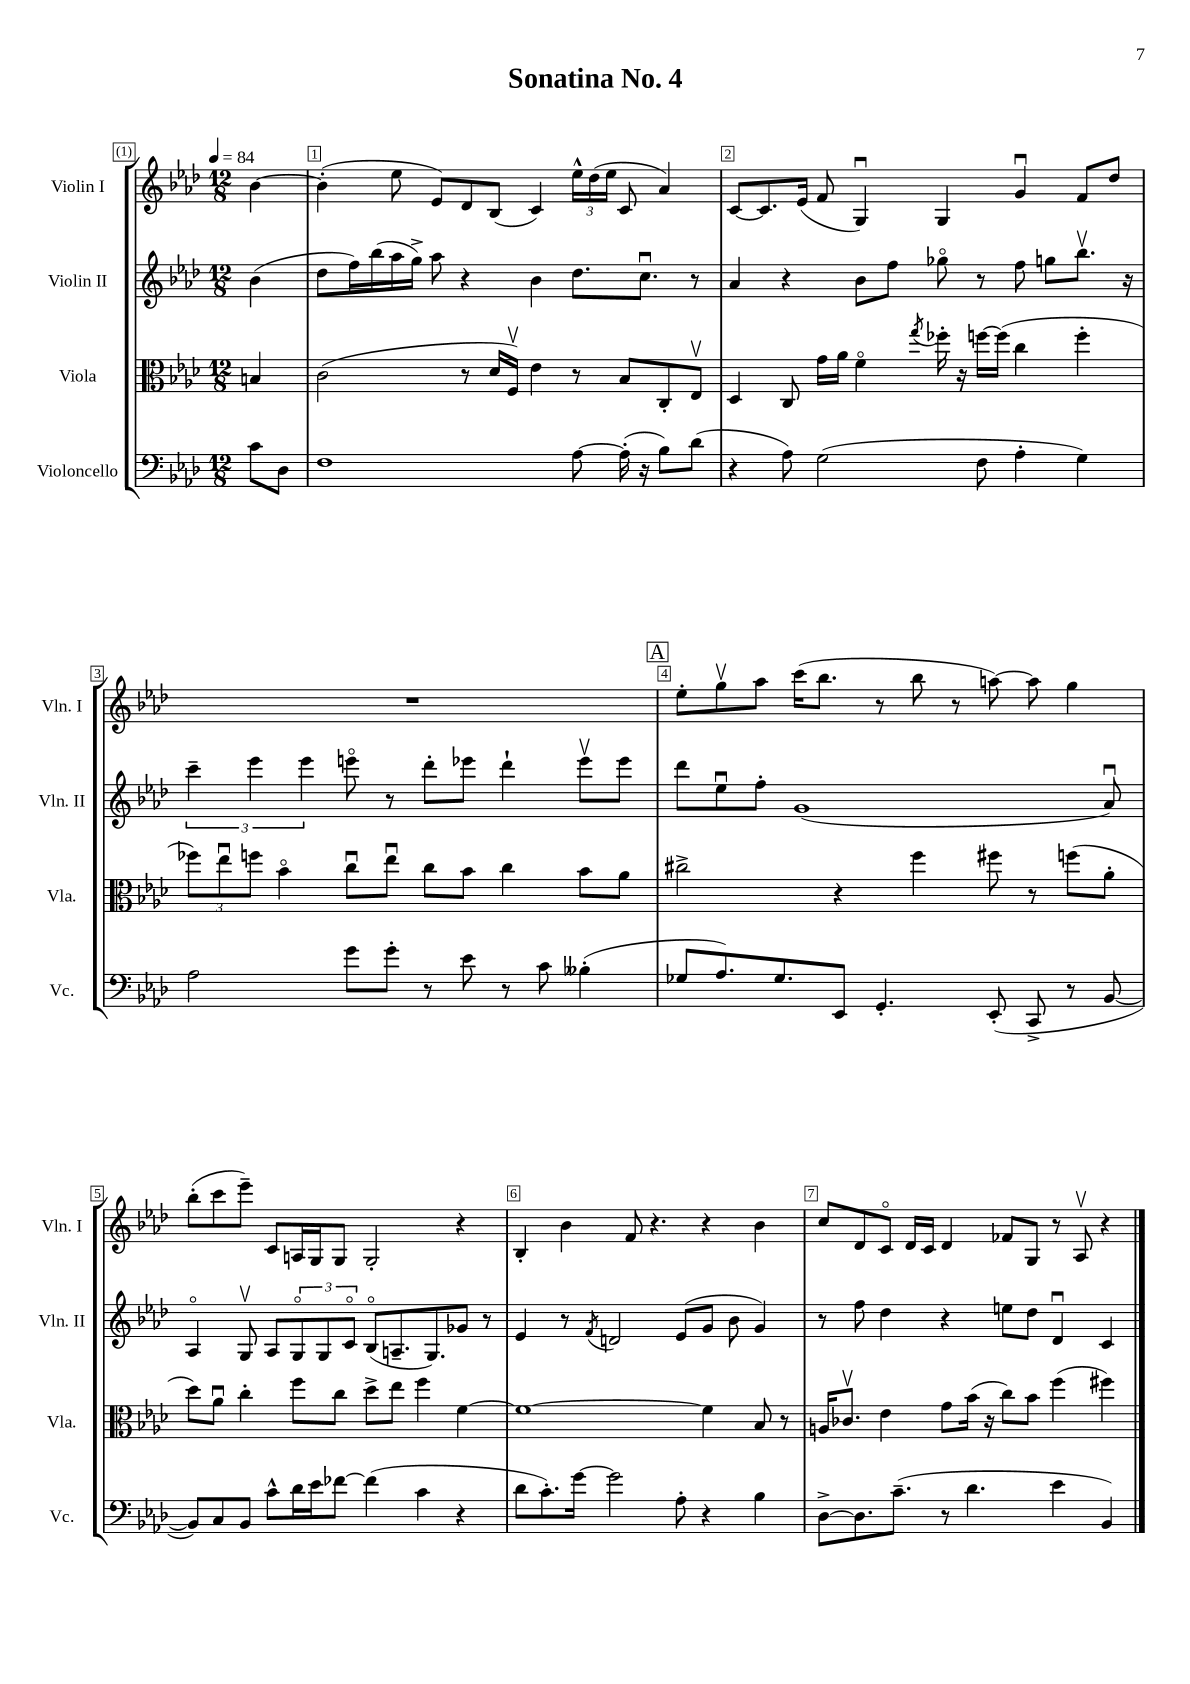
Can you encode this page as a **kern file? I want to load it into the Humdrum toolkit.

**kern	**kern	**kern	**kern
*staff4	*staff3	*staff2	*staff1
*clefF4	*clefC3	*clefG2	*clefG2
*k[b-e-a-d-]	*k[b-e-a-d-]	*k[b-e-a-d-]	*k[b-e-a-d-]
*M12/8	*M12/8	*M12/8	*M12/8
*MM84	*MM84	*MM84	*MM84
8c	4B	(4b-	[4b-
8D-	.	.	.
=	=	=	=
1F	(2c	8dd-	(4b-']
.	.	16ff)	.
.	.	(16bb-	.
.	.	16aa-	8ee-
.	.	16gg^)	.
.	.	8aa-	8e-)
.	8r	4r	8d-
.	16d-	.	(8B-
.	16Fv)	.	.
.	4e-	4b-	4c)
[8A-	8r	8.dd-	24ee-^^
.	.	.	(24dd-
.	.	.	24ee-
(16A-']	8B-	.	8c
16r	.	8.ccu	.
8B-)	8C'	.	4a-)
(8d-	8E-v	8r	.
=	=	=	=
4r	4D-	4a-	[8c
.	.	.	8.c]
8A-)	8C	4r	.
.	.	.	(16e-
(2G	16g	.	8f
.	16a-	.	.
.	4fo	8b-	4Gu)
.	.	8ff	.
.	8qgg	.	.
.	16ff-'	8gg-o	4G
.	16r	.	.
8F	[16ff	8r	.
.	(16ff]	.	.
4A-'	4cc	8ff	4gu
.	.	8gg	.
4G)	4ff'	8.bb-v	8f
.	.	.	8dd-
.	.	16r	.
=	=	=	=
2A-	12ff-)	6ccc~	1.r
.	12ee-u	.	.
.	12ff	6eee-	.
.	4b-o	.	.
.	.	6eee-	.
8g	8ccu	8eeeo	.
8g'	8ee-u	8r	.
8r	8cc	8ddd-'	.
8e-	8b-	8eee-	.
8r	4cc	4ddd-`	.
8c	.	.	.
(4B--'	8b-	8eee-v	.
.	8a-	8eee-	.
=	=	=	=
8G-	2cc#^	8ddd-	8ee-'
8.A-)	.	8ee-u	8ggv
.	.	8ff'	8aa-
8.G-	.	.	.
.	.	(1g	(16ccc
.	.	.	8.bb-
8EE-	4r	.	.
4.GG'	.	.	8r
.	4ff	.	8bb-
.	.	.	8r
(8EE-'	8ff#	.	[8aa)
8CC^	8r	.	8aa]
8r	(8ff	.	4gg
[8BB-	8a-'	8a-u)	.
=	=	=	=
8BB-])	8dd-)	4A-o	(8bb-'
8C	8a-u	.	8ccc
8BB-	4cc'	8Gv	8eee-~)
8c^^	.	8A-	8c
16d-	8ff	12Go	16A
16e-	.	.	16G
.	.	12G	.
[8f-	8cc	.	8G
.	.	12co	.
(4f-]	8dd-^	(8B-o	2G'
.	8ee-	8.A~	.
4c	4ff	.	.
.	.	8.G)	.
4r	[4f	8g-	4r
.	.	8r	.
=	=	=	=
8d-	1f_	4e-	4B-'
8.c')	.	.	.
.	.	8r	4b-
[16g	.	.	.
.	.	8qf	.
2g]	.	2d	.
.	.	.	8f
.	.	.	4.r
8A-'	.	(8e-	.
4r	4f]	8g	4r
.	.	8b-	.
4B-	8B-	4g)	4b-
.	8r	.	.
=	=	=	=
[8D-^	16A	8r	8cc
.	8.c-v	.	.
8.D-]	.	8ff	8d-
.	4e-	4dd-	8co
(8.c~	.	.	.
.	.	.	16d-
.	.	.	16c
8r	8g	4r	4d-
4.d-	(16b-	.	.
.	16r	.	.
.	8cc)	8ee	8f-
.	8b-	8dd-	8G
4e-	(4ff	4d-u	8r
.	.	.	8A-v
4BB-)	4ff#)	4c	4r
==	==	==	==
*-	*-	*-	*-
